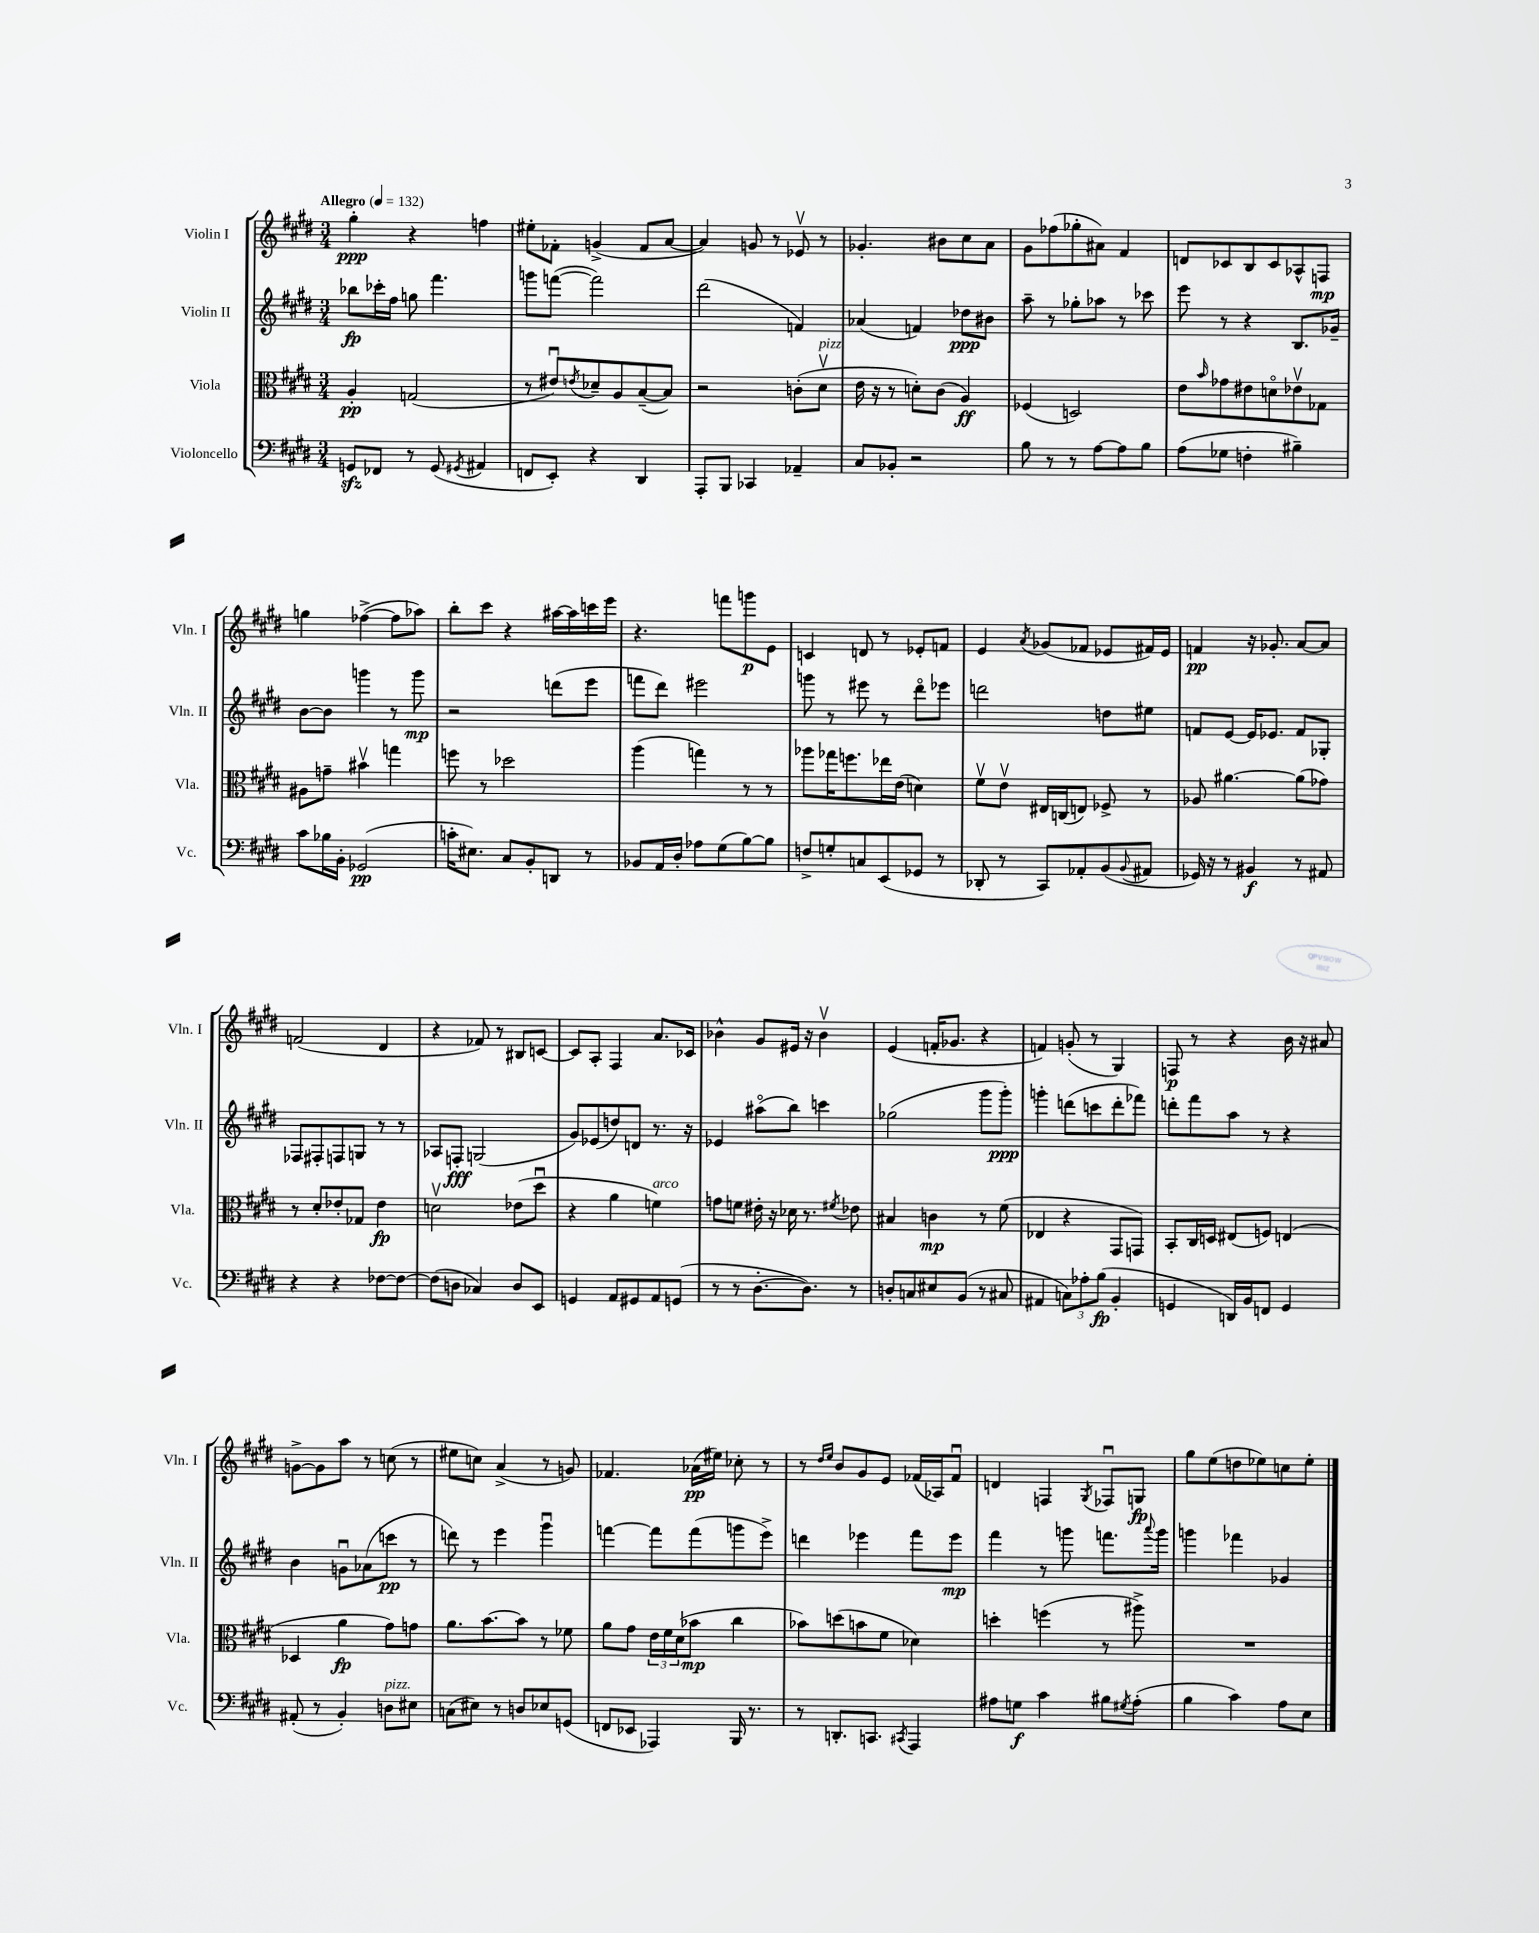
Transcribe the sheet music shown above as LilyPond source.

<<
\new StaffGroup <<
\new Staff = "s0" \with { instrumentName = "Violin I" shortInstrumentName = "Vln. I" } {
    \clef treble \key e \major \numericTimeSignature \time 3/4 \tempo "Allegro" 4 = 132
    gis''4-.\ppp r4 f''4 |
    eis''8-. fes'8-. g'4->( fes'8 a'8~ |
    a'4) g'8 r8 ees'8\upbow r8 |
    ges'4.-. bis'8 cis''8 a'8 |
    gis'8 fes''8( ges''8-. ais'8) fis'4 |
    d'8 ces'8 b8 ces'8 aes8-^ f8\mp |
    g''4 fes''4~->( fes''8 aes''8) |
    b''8-. cis'''8 r4 ais''16~ ais''16 c'''16 e'''16 |
    r4. f'''8 g'''8\p e'8 |
    c'4 d'8 r8 ees'8-. f'8 |
    e'4 \acciaccatura { a'8 } ges'8( fes'8 ees'8 fis'16) ees'16 |
    f'4\pp r16 ges'8.-. a'8~ a'8 |
    f'2( dis'4 |
    r4 fes'8) r8 bis8 c'8~ |
    c'8 a8-. fis4 a'8. ces'16 |
    bes'4-^ gis'8 eis'16 r16 bes'4\upbow |
    e'4( f'16-. ges'8. r4 |
    f'4) g'8-.( r8 gis4) |
    f8\p r8 r4 b'16 r16 ais'8 |
    g'8~-> g'8 a''8 r8 c''8( r8 |
    eis''8 c''8) a'4->( r8 g'8) |
    fes'4. aes'16\pp( eis''16) ces''8-. r8 |
    r8 \grace { dis''16 e''16 } b'8 gis'8 e'8 fes'16( aes16) fes'8\downbow |
    d'4 f4 \acciaccatura { gis8 } fes8\downbow g8\fp |
    gis''8 e''8( d''8 ees''8) c''8 ees''8-. \bar "|." |
}
\new Staff = "s1" \with { instrumentName = "Violin II" shortInstrumentName = "Vln. II" } {
    \clef treble \key e \major \numericTimeSignature \time 3/4
    bes''8\fp ces'''16-. fis''16 g''8 fis'''4. |
    g'''8 f'''8~( f'''2) |
    dis'''2( f'4) |
    aes'4( f'4) des''8\ppp bis'8 |
    a''8-- r8 ges''8-. aes''8 r8 ces'''8 |
    e'''8 r8 r4 b8. ges'16-- |
    b'8~ b'8 g'''4 r8 g'''8\mp |
    r2 d'''8( e'''8 |
    f'''8 dis'''8) eis'''2 |
    g'''8 r8 eis'''8 r8 dis'''8\flageolet ees'''8 |
    d'''2 d''8 eis''8 |
    f'8 e'8~ e'16 ees'8. f'8 ges8-. |
    fes8 fis8-. f8 g8 r8 r8 |
    aes8 f8-.\fff g2( |
    gis'8) ees'8( d''8) d'8 r8. r16 |
    ees'4 ais''8\flageolet( b''8) c'''4 |
    ges''2( gis'''8 gis'''8-.\ppp) |
    g'''4-. d'''8( c'''8 d'''8-. fes'''8) |
    d'''8-. fis'''8 a''8 r8 r4 |
    b'4 g'8\downbow aes'8( c'''8\pp r8 |
    d'''8) r8 e'''4 gis'''4\downbow |
    f'''4~ f'''8 f'''8( g'''8 e'''8->) |
    d'''4 ees'''4 fis'''8 ees'''8\mp |
    fis'''4 r8 g'''8 f'''8. \appoggiatura { a'''8 } g'''16 |
    g'''4 fes'''4 ges'4 \bar "|." |
}
\new Staff = "s2" \with { instrumentName = "Viola" shortInstrumentName = "Vla." } {
    \clef alto \key e \major \numericTimeSignature \time 3/4
    a4-.\pp g2( |
    r8 eis'8\downbow) \acciaccatura { e'8 } des'8-- a8 b8~--( b8) |
    r2 c'8-.( dis'8\upbow^\markup { \italic "pizz." } |
    e'16 r16 r8 d'8-.) cis'8( a4\ff) |
    fes4( d2) |
    e'8 \grace { b'16 } ges'8 eis'8 d'8\flageolet ees'8\upbow ges8 |
    ais8 g'8-- bis'4\upbow g''4 |
    f''8 r8 des''2 |
    a''4( g''4) r8 r8 |
    aes''8 ges''16 f''8. ees''16 e'16( d'4) |
    fis'8\upbow e'8\upbow eis16 c16( e8) fes8-> r8 |
    aes8 ais'4.~ ais'8( ges'8) |
    r8 dis'8-. ees'8-. ges8 ees'4\fp |
    d'2\upbow ees'8( dis''8\downbow |
    r4 a'4 f'4^\markup { \italic "arco" }) |
    g'8 f'8 eis'16-. r16 des'16 r8. \acciaccatura { fis'8 } ees'8 |
    bis4 c'4\mp r8 fis'8( |
    ees4 r4 gis,8 g,8) |
    b,8-. cis16 d16 eis8( f8) e4( |
    des4 a'4\fp gis'8) g'8 |
    a'8. b'8.~ b'8 r8 fes'8 |
    a'8 gis'8 \tuplet 3/2 { e'16 fis'16 dis'16( } bes'8\mp cis''4 |
    bes'8) d''8( b'8 fis'8 des'4) |
    d''4-. f''4( r8 ais''8->) |
    R2. \bar "|." |
}
\new Staff = "s3" \with { instrumentName = "Violoncello" shortInstrumentName = "Vc." } {
    \clef bass \key e \major \numericTimeSignature \time 3/4
    g,8\sfz fes,8 r8 g,8( \acciaccatura { gis,8 } ais,4 |
    f,8 e,8-.) r4 dis,4 |
    a,,8-. b,,8 ces,4 aes,4-- |
    cis8 bes,8-. r2 |
    b8 r8 r8 a8~ a8 b8 |
    a8( ges8 f4-. bis4--) |
    cis'8 bes16 b,16-. ges,2\pp( |
    c'16-. eis8.) cis8 b,8-. d,8 r8 |
    bes,8 a,16 dis16-. aes8 gis8( b8~) b8 |
    f8-> g8-. c8 e,8( ges,8 r8 |
    des,8-. r8 cis,8) aes,8-. b,8( \appoggiatura { b,8 } ais,8 |
    ges,16) r16 r8 bis,4\f r8 ais,8 |
    r4 r4 fes8~ fes8~ |
    fes8( d8 ces4) d8 e,8 |
    g,4 a,8 gis,8 a,8 g,8( |
    r8 r8 dis8.~-. dis8.) r8 |
    d8-. c8 eis8 b,8( r8 cis8 |
    ais,4 \tuplet 3/2 { c8) aes8-. b8\fp( } b,4-. |
    g,4 d,16) b,16 f,8 g,4 |
    ais,8-.( r8 b,4-.) d8^\markup { \italic "pizz." } eis8 |
    c8( eis8) r8 d8 ees8 g,8( |
    f,8 ees,8 aes,,4) b,,16 r8. |
    r8 d,8.-. c,8. \acciaccatura { cis,8 } a,,4 |
    ais8 g8\f cis'4 bis8 \acciaccatura { gis8 } ais8-.( |
    b4 cis'4) a8 e8 \bar "|." |
}
>>
>>
\layout { \context { \Score \remove "Bar_number_engraver" } }
